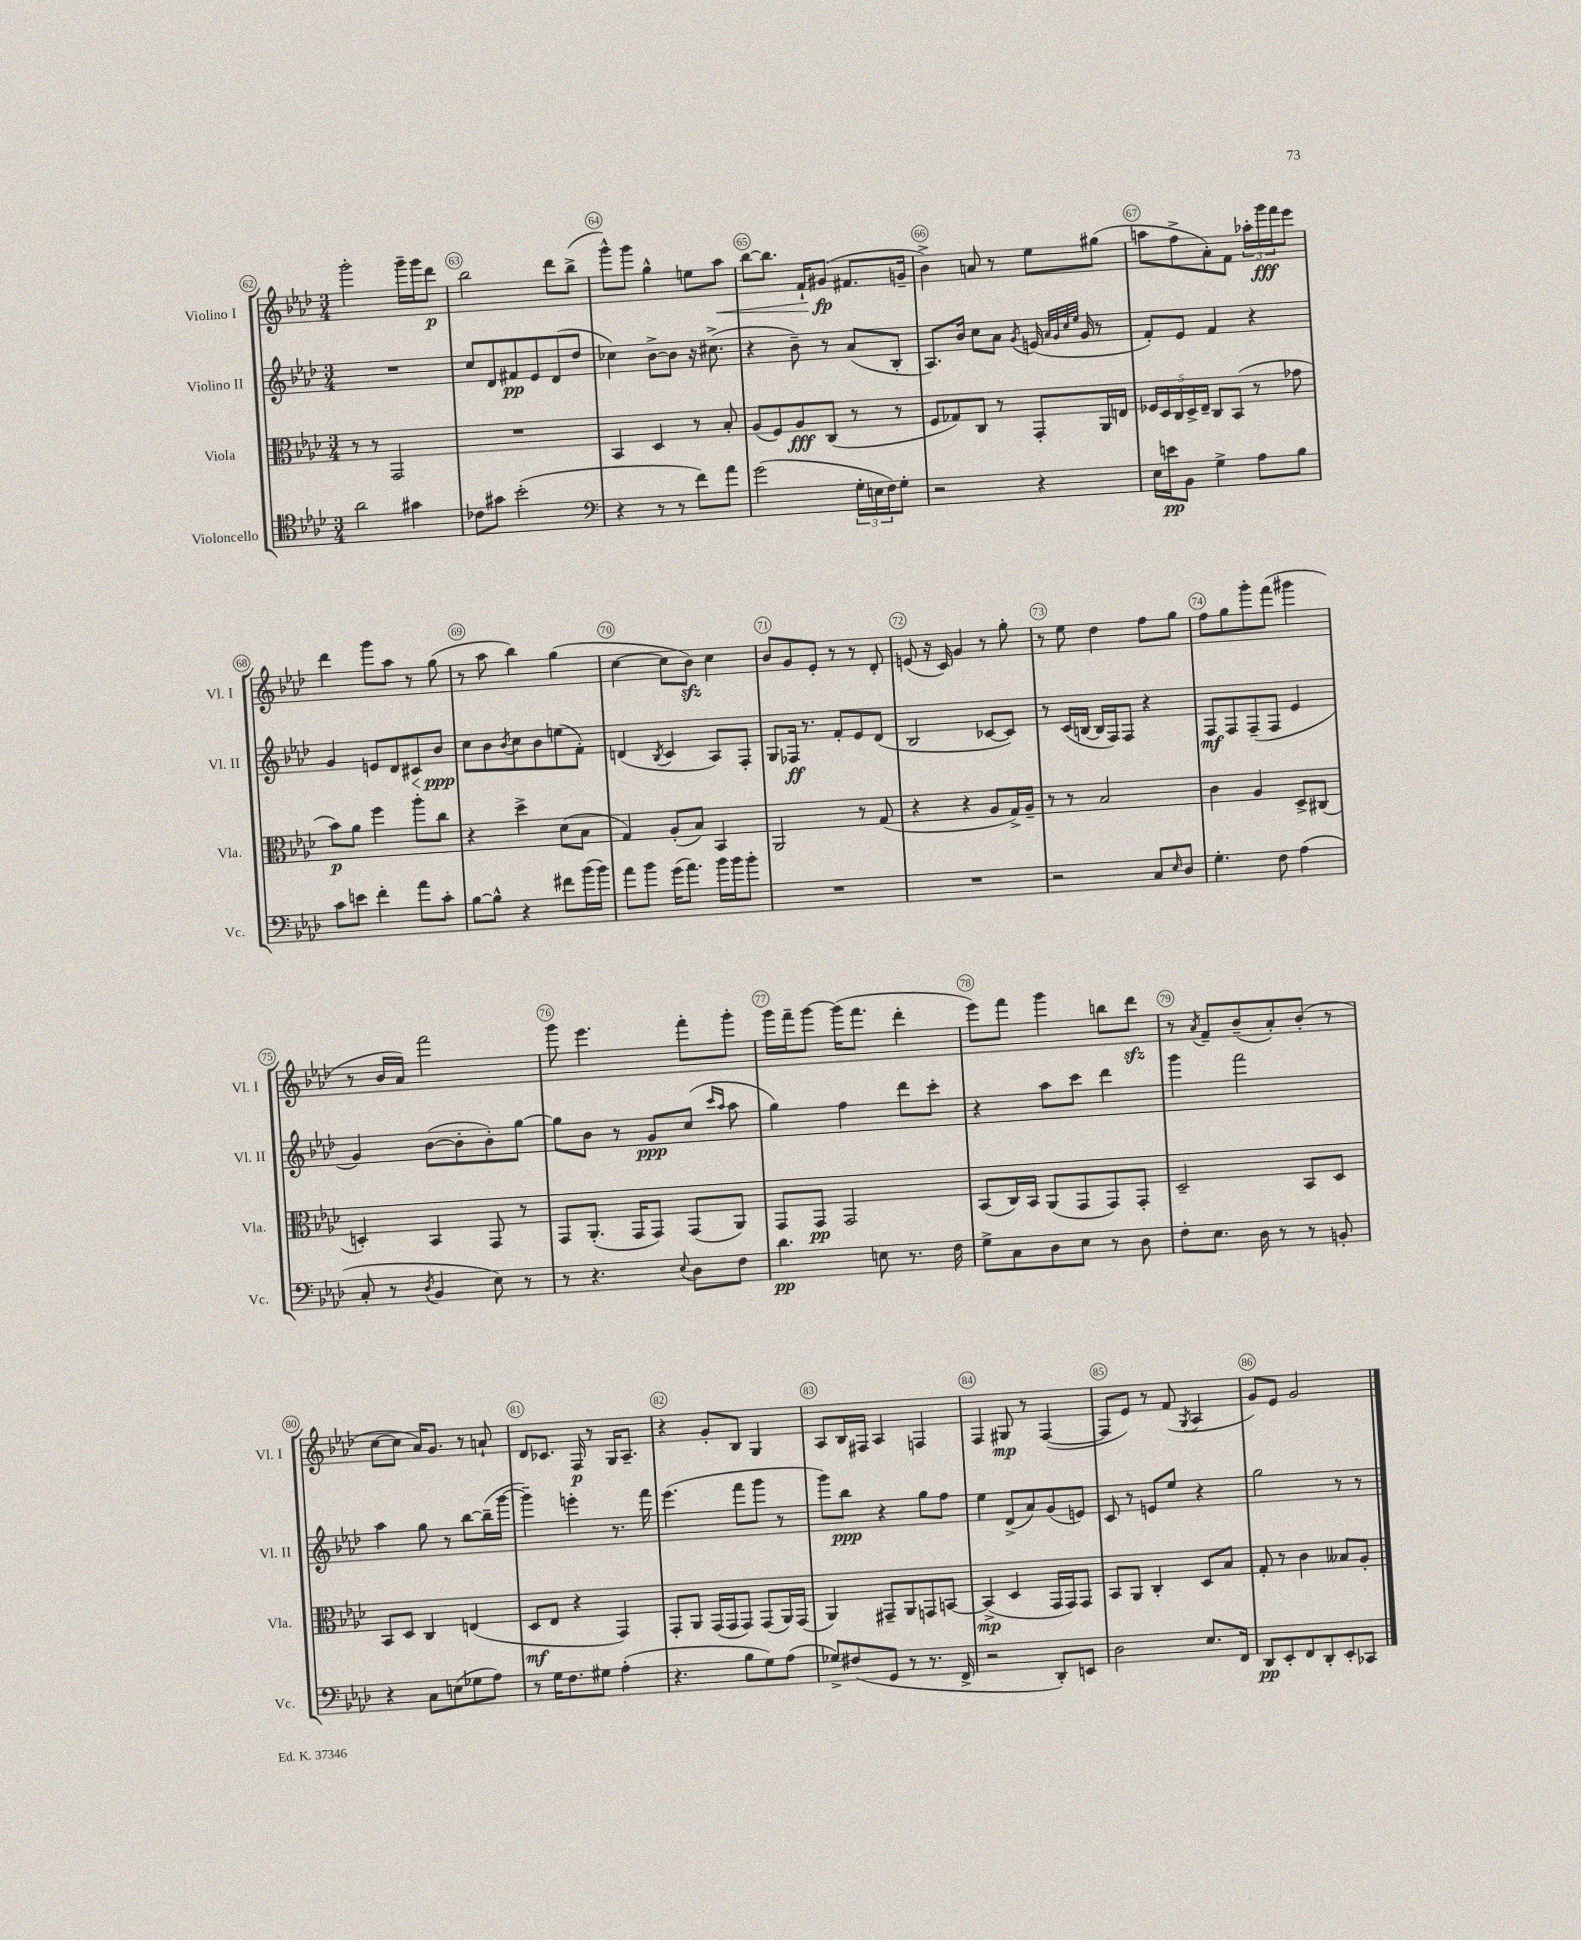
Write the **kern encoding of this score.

**kern	**dynam	**kern	**dynam	**kern	**dynam	**kern	**dynam
*part4	*part4	*part3	*part3	*part2	*part2	*part1	*part1
*staff4	*staff4	*staff3	*staff3	*staff2	*staff2	*staff1	*staff1
*I"Violoncello	*	*I"Viola	*	*I"Violino II	*	*I"Violino I	*
*I'Vc.	*	*I'Vla.	*	*I'Vl. II	*	*I'Vl. I	*
*clefC4	*	*clefC3	*	*clefG2	*	*clefG2	*
*k[b-e-a-d-]	*	*k[b-e-a-d-]	*	*k[b-e-a-d-]	*	*k[b-e-a-d-]	*
*M3/4	*	*M3/4	*	*M3/4	*	*M3/4	*
=62	=62	=62	=62	=62	=62	=62	=62
2a-\	.	8r	.	2.r	.	2ggg'\	.
.	.	8r	.	.	.	.	.
.	.	2GG/	.	.	.	.	.
4g#X\	.	.	.	.	.	16ggg~\LL	.
.	.	.	.	.	.	16ggg\J	.
.	.	.	.	.	.	8ddd-\J	p
=63	=63	=63	=63	=63	=63	=63	=63
8c-X\L	.	2.r	.	8cc/L	.	2bb-\	.
8g#X\J	.	.	.	8d-/	.	.	.
(2b-'\	.	.	.	8f#X/	pp	.	.
.	.	.	.	8e-/	.	.	.
.	.	.	.	(8d-/	.	8ddd-\L	.
.	.	.	.	8dd-/J	.	(8bb-^\J	.
=64	=64	=64	=64	=64	=64	=64	=64
*clefF4	*	*	*	*	*	*	*
4r	.	4BB-/	.	4cc-X\)	.	8ggg^^\L)	.
.	.	.	.	.	.	8ggg\J	.
8r	.	4D-/	.	[8b-^\L	.	4gg^^\	.
8r	.	.	.	8b-\J]	.	.	.
8f\L)	.	8r	.	16r	.	8een\L	.
.	.	.	.	(8.cc#X^\	.	.	.
!	!	!	!	!	!	!	!LO:HP:b
8a-\J	.	8B-'/	.	.	.	8aa-\J	<
=65	=65	=65	=65	=65	=65	=65	=65
(2g\	.	(8A-/L	.	4r	.	[8bb-\L	.
.	.	8F/)	.	.	.	8.bb-\J]	.
.	.	8A-/	fff	8b-~\)	.	.	.
.	.	.	.	.	.	16f`/KL	.
.	.	(8C/J	.	8r	.	(8g#X/J	fp
24G'\LL	.	8r	.	(8a-/L	.	8.f#X/L	[
24En\	.	.	.	.	.	.	.
24F\J)	.	.	.	.	.	.	.
8G'\J	.	8r	.	8B-'/J	.	.	.
.	.	.	.	.	.	16gn~/Jk	.
=66	=66	=66	=66	=66	=66	=66	=66
2r	.	8F/L	.	8.A-/L)	.	4b-^\)	.
.	.	8G-X/)	.	.	.	.	.
.	.	.	.	16b-/Jk	.	.	.
.	.	8C/J	.	8cc\L	.	8an/	.
.	.	8r	.	8a-\J	.	8r	.
.	.	.	.	8qg/	.	.	.
4r	.	8GG'/L	.	(16en/	.	8ee-\L	.
.	.	.	.	32qqa-/LLL	.	.	.
.	.	.	.	32qqg/	.	.	.
.	.	.	.	32qqcc/	.	.	.
.	.	.	.	32qqee-/JJJ	.	.	.
.	.	.	.	16g/	.	.	.
.	.	16AA-/L	.	8r	.	(8gg#X\J	.
.	.	16En/JJ	.	.	.	.	.
=67	=67	=67	=67	=67	=67	=67	=67
16E-\LL	.	20F-X/LL	.	8f'/L)	.	8aan\L	.
.	.	20D-/	.	.	.	.	.
16en\J	pp	.	.	.	.	.	.
.	.	20C/	.	.	.	.	.
8BB-\J	.	.	.	8e-/J	.	8ff^\	.
.	.	20D-^/	.	.	.	.	.
.	.	20E-~/JJ	.	.	.	.	.
4G^\	.	8C/L	.	4f/	.	8a-'\)	.
.	.	(8BB-/J	.	.	.	8f\J	.
8A-\L	.	8r	.	4r	.	24aa-X'\LL	.
.	.	.	.	.	.	24ggg\	fff
.	.	.	.	.	.	24fff\J	.
8B-\J	.	8g-X\	.	.	.	8eee-\J	.
!!LO:LB:g=z
=68	=68	=68	=68	=68	=68	=68	=68
8c\L	.	8b-\L)	p	4g/	.	4ddd-\	.
8en\J	.	8a-\J	.	.	.	.	.
4f'\	.	4ff\	.	8en/L	.	8ggg\L	.
.	.	.	.	8d-/	.	8aa-\J	.
!	!	!	!	!	!LO:HP:b	!	!
8a-\L	.	8aa-'\L	.	8c#X/	<	8r	.
8c'\J	.	8cc\J	.	8b-/J	ppp	(8gg\	.
.	.	.	.	.	[	.	.
=69	=69	=69	=69	=69	=69	=69	=69
[8B-\L	.	4r	.	8cc\L	.	8r	.
8B-^^\J]	.	.	.	8b-\	.	8aa-\	.
.	.	.	.	8qb-/	.	.	.
4r	.	4dd-^\	.	8cc\	.	4bb-\)	.
.	.	.	.	8b-\	.	.	.
8f#X\L	.	(8d-\L	.	(8een\	.	(4gg\	.
(16b-\L	.	8B-\J	.	8f'\J)	.	.	.
16b-\JJ)	.	.	.	.	.	.	.
=70	=70	=70	=70	=70	=70	=70	=70
8a-\L	.	4G/)	.	(4dn/	.	[4cc\	.
8b-\J	.	.	.	.	.	.	.
.	.	.	.	8qB-/	.	.	.
(16g\KL	.	(8A-'/L	.	4c/	.	8cc\L]	.
8.a-\J)	.	.	.	.	.	.	.
.	.	8B-/J)	.	.	.	8b-zz\J)	.
16b-\LL	.	4BB-/	.	8A-/L)	.	4cc\	.
16b-\J	.	.	.	.	.	.	.
8b-'\J	.	.	.	8F'/J	.	.	.
=71	=71	=71	=71	=71	=71	=71	=71
2.r	.	2AA-/	.	8G/L	.	8b-/L	.
.	.	.	.	16F-X/Jk	ff	8g/	.
.	.	.	.	8.r	.	.	.
.	.	.	.	.	.	8e-'/J	.
.	.	.	.	8f'/L	.	8r	.
.	.	8r	.	8e-/	.	8r	.
.	.	(8G/	.	(8d-/J	.	8d-'/	.
=72	=72	=72	=72	=72	=72	=72	=72
2.r	.	4r	.	2B-/	.	(8en/	.
.	.	.	.	.	.	16r	.
.	.	.	.	.	.	16c/)	.
.	.	4r	.	.	.	4g/	.
.	.	8A-/L	.	[8c-X/L	.	8r	.
.	.	16G^/L)	.	8c-/J])	.	8gg'\	.
.	.	16A-~/JJ	.	.	.	.	.
=73	=73	=73	=73	=73	=73	=73	=73
2r	.	8r	.	8r	.	8r	.
.	.	8r	.	(16c/LL	.	8ee-\	.
.	.	.	.	[16Bn/JJ	.	.	.
.	.	2B-/	.	16B/LL]	.	4dd-\	.
.	.	.	.	16F/J)	.	.	.
.	.	.	.	8F/J	.	.	.
8C/L	.	.	.	4r	.	8ff\L	.
16qqE-/	.	.	.	.	.	.	.
8D-/J	.	.	.	.	.	8gg\J	.
=74	=74	=74	=74	=74	=74	=74	=74
4.G'\	.	4c\	.	8F/L	mf	8ff\L	.
.	.	.	.	8F/	.	8gg\	.
.	.	4A-/	.	(8F~/	.	8ggg'\	.
8F\	.	.	.	8F/J	.	(8fff\J	.
(4A-\	.	8D-^/L	.	4e-/	.	4ggg#X\	.
.	.	(8C#X/J	.	.	.	.	.
!!LO:LB:g=z
=75	=75	=75	=75	=75	=75	=75	=75
8C'/	.	4Dn'/)	.	4g/)	.	8r	.
8r	.	.	.	.	.	16b-/LL	.
.	.	.	.	.	.	16a-/JJ)	.
8qD-/	.	.	.	.	.	.	.
4BB-/	.	4BB-/	.	([8b-\L	.	2fff\	.
.	.	.	.	8b-'\]	.	.	.
8E-\)	.	8GG/	.	8b-'\)	.	.	.
8r	.	8r	.	[8gg\J	.	.	.
=76	=76	=76	=76	=76	=76	=76	=76
8r	.	8GG/L	.	8gg\L]	.	8ggg\	.
4.r	.	(8.AA-'/J	.	8b-\J	.	4.eee-\	.
.	.	.	.	8r	.	.	.
.	.	16GG/KL	.	.	.	.	.
.	.	8GG/J)	.	8g/L	ppp	.	.
8qqE-/	.	.	.	.	.	.	.
8D-\L	.	(8GG/L	.	(8cc/J	.	8fff'\L	.
.	.	.	.	16qqccc/LL	.	.	.
.	.	.	.	16qqaa-/JJ	.	.	.
8F\J	.	8AA-/J)	.	8aa-\	.	8ggg'\J	.
=77	=77	=77	=77	=77	=77	=77	=77
4.d-\	pp	8GG/L	.	4gg\)	.	16ggg\LL	.
.	.	.	.	.	.	16fff~\J	.
.	.	8GG/J	pp	.	.	[8ggg\J	.
.	.	2GG/	.	4ff\	.	(16ggg\KL]	.
.	.	.	.	.	.	8.fff\J	.
8En\	.	.	.	.	.	.	.
8.r	.	.	.	8ddd-\L	.	4ddd-'\	.
.	.	.	.	8ccc'\J	.	.	.
16F\	.	.	.	.	.	.	.
=78	=78	=78	=78	=78	=78	=78	=78
8G^\L	.	(8BB-/L	.	4r	.	8eee-\L)	.
8C\	.	16C/L)	.	.	.	8fff\J	.
.	.	16BB-/JJ	.	.	.	.	.
8D-\	.	(8AA-/L	.	8aa-\L	.	4ggg\	.
8E-\J	.	8GG/	.	8ccc\J	.	.	.
8r	.	8GG/)	.	4ddd-\	.	8bbn\L	.
8D-\	.	8GG'/J	.	.	.	8ddd-zz\J	.
=79	=79	=79	=79	=79	=79	=79	=79
8F'\L	.	2D-~/	.	4ggg\	.	8r	.
.	.	.	.	.	.	8qa-/	.
8.E-\J	.	.	.	.	.	8f~/L	.
.	.	.	.	2fff\	.	(8b-~/	.
16D-\	.	.	.	.	.	.	.
8r	.	.	.	.	.	8a-'/)	.
8r	.	8BB-/L	.	.	.	(8b-'/J	.
8BBn'/	.	8D-/J	.	.	.	8r	.
!!LO:LB:g=z
=80	=80	=80	=80	=80	=80	=80	=80
4r	.	8BB-/L	.	4aa-\	.	[8cc\L	.
.	.	8D-/J	.	.	.	8cc\J]	.
8C\L	.	4C/	.	8gg\	.	16a-/KL)	.
.	.	.	.	.	.	8.g/J	.
(8En\	.	.	.	8r	.	.	.
8G-X\	.	(4En/	.	[8bb-\L	.	8r	.
8A-\J)	.	.	.	(16bb-~\L]	.	8an`/	.
.	.	.	.	[16ggg\JJ	.	.	.
=81	=81	=81	=81	=81	=81	=81	=81
8r	.	8D-/L	mf	4ggg~\])	.	8d-/L	.
16G\KL	.	8E-/J	.	.	.	8.c-X/J	.
8.F\	.	.	.	.	.	.	.
.	.	4r	.	4eeen'\	.	.	.
.	.	.	.	.	.	16F/	p
8G#X\J	.	.	.	.	.	8r	.
(4A-'\	.	4GG/)	.	8.r	.	16G/KL	.
.	.	.	.	.	.	8.A-~/J	.
.	.	.	.	16fff\	.	.	.
=82	=82	=82	=82	=82	=82	=82	=82
4.r	.	8GG'/L	.	(4.eee-\	.	4r	.
.	.	8AA-/J	.	.	.	.	.
.	.	(16GG/LL	.	.	.	8g'/L	.
.	.	16GG/J	.	.	.	.	.
8B-\L	.	8GG/J)	.	8fff\L	.	8B-/J	.
8G\)	.	(8GG/L	.	8ggg\J	.	4G/	.
(8A-\J	.	16AA-/L)	.	8r	.	.	.
.	.	(16GG/JJ	.	.	.	.	.
=83	=83	=83	=83	=83	=83	=83	=83
8G-X^/L)	.	4AA-/)	.	8ggg\L)	.	8A-/L	.
(8F#X/	.	.	.	8bb-\J	ppp	16B-/L	.
.	.	.	.	.	.	16F#X/JJ	.
8GG/J	.	8GG#X~/L	.	4r	.	4A-/	.
8r	.	8AA-/	.	.	.	.	.
8.r	.	8GGn/	.	8gg\L	.	4Fn/	.
.	.	[8BBn/J	.	8ff\J	.	.	.
16FF^/	.	.	.	.	.	.	.
=84	=84	=84	=84	=84	=84	=84	=84
2r	.	(4BB^/]	mp	4ee-\	.	4F/	.
.	.	4D-/	.	(8d-^/L	.	8G#X/	mp
.	.	.	.	8a-/)	.	8r	.
8DD-'/L)	.	16GG/LL	.	(8g/	.	([4F/	.
.	.	16GG/J)	.	.	.	.	.
8EEn/J	.	8GG/J	.	8en/J)	.	.	.
=85	=85	=85	=85	=85	=85	=85	=85
2D-\	.	8BB-/L	.	8c/	.	8F/L]	.
.	.	8AA-/J	.	8r	.	8e-/J)	.
.	.	4C'/	.	8en/L	.	8r	.
.	.	.	.	8ee-/J	.	(8f/	.
.	.	.	.	.	.	8qG/	.
8.E-/L	.	8D-/L	.	4r	.	4A-/	.
.	.	8B-/J	.	.	.	.	.
16FF/Jk	.	.	.	.	.	.	.
=86	=86	=86	=86	=86	=86	=86	=86
8DD-/L	pp	8G'/	.	2gg\	.	8g/L)	.
8EE-'/	.	8r	.	.	.	8e-/J	.
8FF/	.	4c\	.	.	.	2g/	.
8DD-'/	.	.	.	.	.	.	.
8EE-'/	.	8B--X/L	.	8r	.	.	.
8CC-X/J	.	8A-'/J	.	8r	.	.	.
==	==	==	==	==	==	==	==
*-	*-	*-	*-	*-	*-	*-	*-
